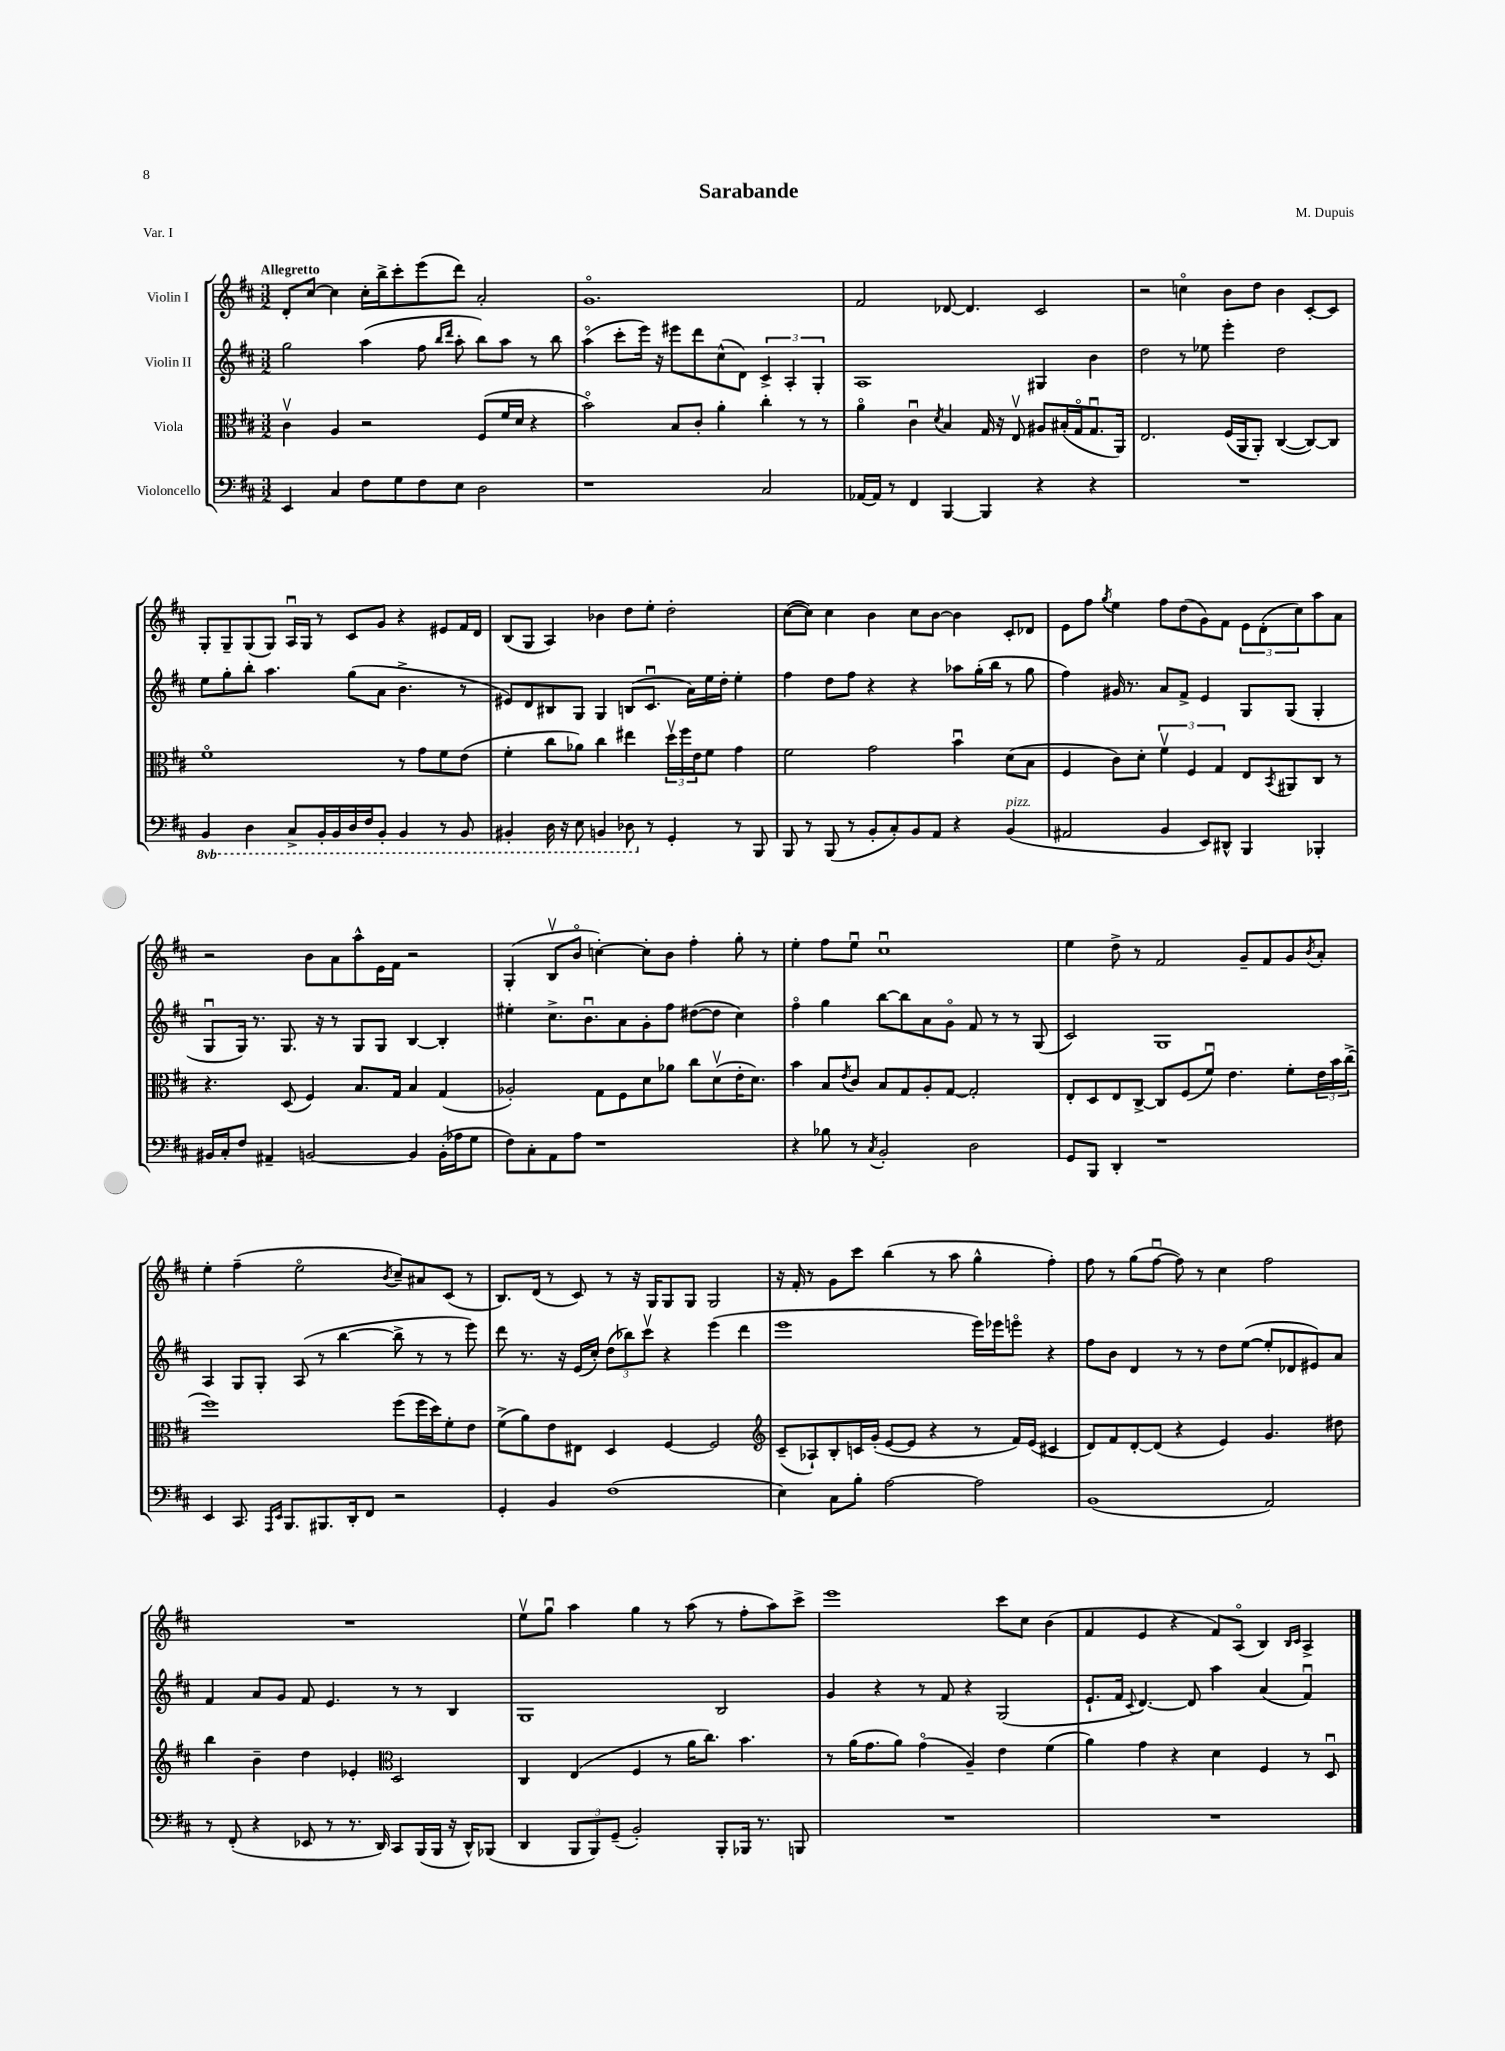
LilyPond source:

\header { title = "Sarabande" composer = "M. Dupuis" piece = "Var. I" }
<<
\new StaffGroup <<
\new Staff = "s0" \with { instrumentName = "Violin I" } {
    \clef treble \key d \major \numericTimeSignature \time 3/2 \tempo "Allegretto"
    d'8-. cis''8~ cis''4 cis''16-. b''16-> cis'''8-. e'''8( d'''8) a'2-. |
    g'1.\flageolet |
    fis'2 des'8~ des'4. cis'2 |
    r2 c''4\flageolet b'8 d''8 b'4 cis'8~-. cis'8 |
    g8-. g8-- g8( g8) a16\downbow g16 r8 cis'8 g'8 r4 eis'8 fis'16 d'16 |
    b8( g8 a4) bes'4 d''8 e''8-. d''2-. |
    cis''8~( cis''8) cis''4 b'4 cis''8 b'8~ b'4 cis'8-. des'8 |
    e'8 fis''8 \acciaccatura { g''8 } e''4 fis''8 d''8( g'8) fis'8 \tuplet 3/2 { e'8 d'8-.( cis''8) } a''8 a'8 |
    r2 b'8 a'8 a''8-^ e'16 fis'16 r2 |
    g4-.( b8\upbow b'8\flageolet c''4~-.) c''8-. b'8 fis''4-. g''8-. r8 |
    e''4-. fis''8 e''8\downbow cis''1\downbow |
    e''4 d''8-> r8 fis'2 g'8-- fis'8 g'8 \acciaccatura { b'8 } a'8-. |
    e''4-. fis''4--( e''2\flageolet \acciaccatura { b'8 } cis''8--) ais'8 cis'8( r8 |
    b8.) d'16( r8 cis'8) r8 r16 g16 g8 g8 g2 |
    r16 fis'16-. r8 g'8 cis'''8 b''4( r8 a''8 g''4-^ fis''4-.) |
    fis''8 r8 g''8( fis''8~\downbow fis''8) r8 cis''4 fis''2 |
    R1. |
    e''8\upbow g''8\downbow a''4 g''4 r8 a''8( r8 fis''8-. a''8) cis'''8-> |
    e'''1 cis'''8 cis''8 b'4( |
    fis'4 e'4 r4 fis'8) a8\flageolet( b4) \grace { b16 cis'16 } a4-> \bar "|." |
}
\new Staff = "s1" \with { instrumentName = "Violin II" } {
    \clef treble \key d \major \numericTimeSignature \time 3/2
    g''2 a''4( fis''8 \grace { b''16 d'''16 } a''8-. b''8) a''8 r8 b''8 |
    a''4\flageolet( cis'''8-. e'''16) r16 eis'''8 d'''8 cis''8-^( d'8) \tuplet 3/2 { cis'4-> a4-. g4-. } |
    a1 gis4 b'4 |
    d''2 r8 ees''8 e'''4-. d''2 |
    e''8 g''8-. b''8-. a''4. g''8( a'8 b'4.-> r8 |
    eis'8) d'8 bis8 g8 g4 b8( cis'8.\downbow a'16) e''16 d''16-. e''4-. |
    fis''4 d''8 fis''8 r4 r4 aes''8 g''16-.( b''16 r8 g''8 |
    fis''4) gis'16 r8. a'8 fis'8-> e'4 g8 g8( g4-. |
    g8\downbow g16) r8. g8. r16 r8 g8 g8 b4~ b4-. |
    eis''4-. cis''8.-> b'8.\downbow a'8 g'8-. fis''8 dis''8~( dis''8 cis''4) |
    fis''4\flageolet g''4 b''8~ b''8 a'8 g'8\flageolet fis'8 r8 r8 g8( |
    cis'2) g1 |
    a4 g8 g8-. a8( r8 b''4~ b''8-> r8 r8 e'''8) |
    d'''8 r8. r16 e'16( cis''16-.) \tuplet 3/2 { d''8( bes''8) cis'''8\upbow } r4 e'''4( d'''4 |
    e'''1 e'''16) ees'''16 e'''8\flageolet r4 |
    fis''8 b'8 d'4 r8 r8 d''8 e''8~( e''8-. des'8 eis'8) a'8 |
    fis'4 a'8 g'8 fis'8 e'4. r8 r8 b4 |
    g1 b2 |
    g'4 r4 r8 fis'8 r4 g2( |
    e'8.-! fis'16 \appoggiatura { cis'8 } d'4.~) d'8 a''4 a'4( fis'4\downbow) \bar "|." |
}
\new Staff = "s2" \with { instrumentName = "Viola" } {
    \clef alto \key d \major \numericTimeSignature \time 3/2
    cis'4\upbow a4 r2 fis8( fis'16 d'16 r4 |
    b'2\flageolet) b8 cis'8-. a'4-. cis''4-. r8 r8 |
    a'4\flageolet cis'4\downbow \acciaccatura { d'8 } b4 g16 r16 e8\upbow ais8 bis16-.( g16\flageolet g8.\downbow a,16) |
    e2. fis16( a,16 a,8-.) cis4~( cis8~) cis8 |
    fis'1\flageolet r8 g'8 fis'8 e'8( |
    fis'4-. cis''8 aes'8) cis''4 eis''4 \tuplet 3/2 { d''16\upbow fis''16 e'16 } fis'8 g'4 |
    fis'2 g'2 b'4\downbow d'8( b8 |
    fis4 cis'8) d'8-. \tuplet 3/2 { fis'4\upbow fis4 g4 } e8 \acciaccatura { b,8 } ais,8 cis8 r8 |
    r4. d8( fis4) b8. g16 b4 g4( |
    aes2-.) g8 fis8 d'8 aes'8 cis''8 d'8\upbow( e'16-. d'8.) |
    b'4 b8 \acciaccatura { e'8 } cis'8 b8 g8 a8-. g8~ g2-. |
    e8-. d8 e8 cis8~-> cis8 fis8( fis'8\downbow) e'4. fis'8-. \tuplet 3/2 { e'16 b'16 cis''16->( } |
    fis''1) fis''8( fis''16 d''16) fis'8-. e'8 |
    fis'8->( a'8) e'8 eis8 d4 fis4~ fis2 |
    \clef treble cis'8--( aes8-!) b8-. c'16 g'16-.( e'8~ e'8 r4 r8 fis'16) e'16( cis'4 |
    d'8) fis'8 d'8~-. d'8( r4 e'4) g'4. dis''8 |
    b''4 b'4-- d''4 ees'4-. \clef alto d2 |
    cis4 e4( fis4 r8 a'16 cis''8.) b'4. |
    r8 a'16( g'8. a'8) g'4\flageolet( a4--) e'4 fis'4( |
    a'4) g'4 r4 d'4 fis4 r8 d8\downbow \bar "|." |
}
\new Staff = "s3" \with { instrumentName = "Violoncello" } {
    \clef bass \key d \major \numericTimeSignature \time 3/2 \set Staff.ottavationMarkups = #ottavation-simple-ordinals
    e,4 cis4 fis8 g8 fis8 e8 d2 |
    r1 cis2 |
    aes,16~ aes,16 r8 fis,4 b,,4~ b,,4 r4 r4 |
    R1. |
    \ottava #-1 b,,4 d,4 cis,8-> b,,16-. b,,16 d,16 fis,16 b,,8-. b,,4 r8 b,,8 |
    bis,,4-. d,16 r16 e,8 b,,4 des,8 \ottava #0 r8 g,4-. r8 b,,8 |
    b,,8 r8 b,,8( r8 b,8-. cis8-.) b,8 a,8 r4 b,4^\markup { \italic "pizz." }( |
    ais,2 b,4 e,8) dis,8-^ b,,4 bes,,4-. |
    bis,16 cis16-. fis8 ais,4-- b,2~ b,4 b,16-.( aes16 g8 |
    fis8) cis8-. a,8 a8 r1 |
    r4 bes8 r8 \acciaccatura { cis8 } b,2-. d2 |
    g,8 b,,8 d,4-. r1 |
    e,4 cis,8. \grace { a,,16 e,16 } b,,8. bis,,8. d,16-. fis,8 r2 |
    g,4-. b,4 fis1( |
    e4) cis8 b8-. a2~ a2 |
    b,1( a,2) |
    r8 fis,8-.( r4 ees,8 r8 r8. d,16) cis,8 b,,16( b,,16 r16 d,16-^) bes,,8( |
    d,4 \tuplet 3/2 { b,,8 b,,8) g,8--( } b,2-.) b,,8-. bes,,16 r8. b,,8 |
    R1. |
    R1. \bar "|." |
}
>>
>>
\layout { \context { \Score \remove "Bar_number_engraver" } }
